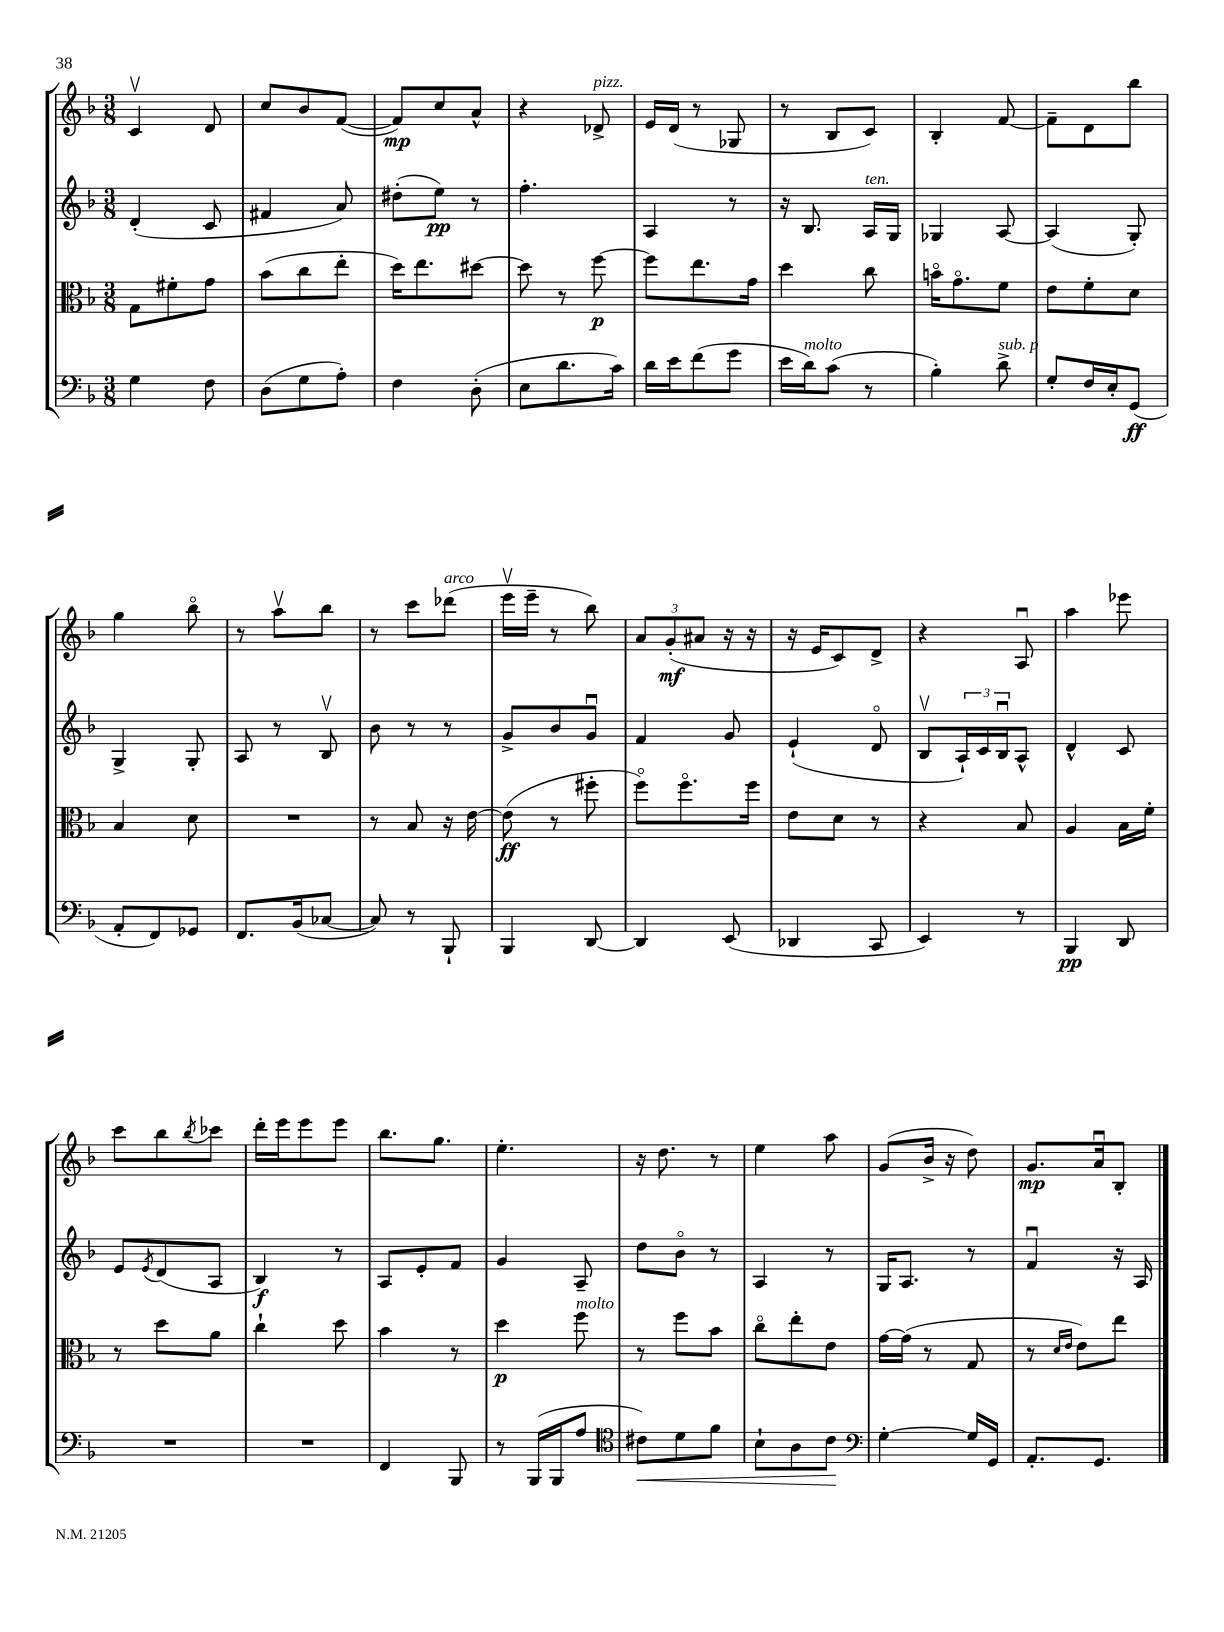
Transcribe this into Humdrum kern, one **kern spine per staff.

**kern	**dynam	**kern	**dynam	**kern	**dynam	**kern	**dynam
*part4	*part4	*part3	*part3	*part2	*part2	*part1	*part1
*staff4	*staff4	*staff3	*staff3	*staff2	*staff2	*staff1	*staff1
*clefF4	*	*clefC3	*	*clefG2	*	*clefG2	*
*k[b-]	*	*k[b-]	*	*k[b-]	*	*k[b-]	*
*M3/8	*	*M3/8	*	*M3/8	*	*M3/8	*
=21	=21	=21	=21	=21	=21	=21	=21
4G\	.	8G\L	.	(4d'/	.	4cv/	.
.	.	8f#X'\	.	.	.	.	.
8F\	.	8g\J	.	8c/	.	8d/	.
=22	=22	=22	=22	=22	=22	=22	=22
(8D\L	.	(8b-\L	.	4f#X/	.	8cc/L	.
8G\	.	8cc\	.	.	.	8b-/	.
8A'\J)	.	8ee'\J	.	8a/)	.	([8f/J	.
=23	=23	=23	=23	=23	=23	=23	=23
4F\	.	16dd\KL)	.	(8dd#X'\L	.	8f/L])	mp
.	.	8.ee\	.	.	.	.	.
.	.	.	.	8ee\J)	pp	8cc/	.
(8D'\	.	[8dd#X\J	.	8r	.	8a^^/J	.
=24	=24	=24	=24	=24	=24	=24	=24
8E\L	.	8dd#\]	.	4.ff'\	.	4r	.
8.d\	.	8r	.	.	.	.	.
!	!	!	!	!	!	!LO:TX:a:i:t=pizz.	!
.	.	[8ff\	p	.	.	8d-X^/	.
16c\Jk)	.	.	.	.	.	.	.
=25	=25	=25	=25	=25	=25	=25	=25
16d\LL	.	8ff\L]	.	4A/	.	16e/LL	.
16e\J	.	.	.	.	.	(16d/JJ	.
(8f\	.	8.ee\	.	.	.	8r	.
8g\J	.	.	.	8r	.	8G-X/	.
.	.	16g\Jk	.	.	.	.	.
=26	=26	=26	=26	=26	=26	=26	=26
16e\LL	.	4dd\	.	16r	.	8r	.
!LO:TX:a:i:t=molto	!	!	!	!	!	!	!
16d\J)	.	.	.	8.B-/	.	.	.
(8c\J	.	.	.	.	.	8B-/L	.
!	!	!	!	!LO:TX:a:i:t=ten.	!	!	!
8r	.	8cc\	.	16A/LL	.	8c/J)	.
.	.	.	.	16G/JJ	.	.	.
=27	=27	=27	=27	=27	=27	=27	=27
4B-'\)	.	16bn\KL	.	4G-X/	.	4B-'/	.
.	.	8.g\	.	.	.	.	.
!LO:TX:a:i:t=sub. p	!	!	!	!	!	!	!
8d^\	.	8f\J	.	[8A/	.	[8f/	.
=28	=28	=28	=28	=28	=28	=28	=28
8G'/L	.	8e\L	.	(4A/]	.	8f~\L]	.
16F/L	.	8f'\	.	.	.	8d\	.
16E'/J	.	.	.	.	.	.	.
(8GG/J	ff	8d\J	.	8G'/)	.	8bb-\J	.
!!LO:LB:g=z
=29	=29	=29	=29	=29	=29	=29	=29
8AA'/L	.	4B-/	.	4G^/	.	4gg\	.
8FF/)	.	.	.	.	.	.	.
8GG-X/J	.	8d\	.	8G'/	.	8bb-\	.
=30	=30	=30	=30	=30	=30	=30	=30
8.FF/L	.	4.r	.	8A/	.	8r	.
.	.	.	.	8r	.	8aav\L	.
(16BB-/k	.	.	.	.	.	.	.
[8C-X/J	.	.	.	8B-v/	.	8bb-\J	.
=31	=31	=31	=31	=31	=31	=31	=31
8C-/])	.	8r	.	8b-\	.	8r	.
8r	.	8B-/	.	8r	.	8ccc\L	.
!	!	!	!	!	!	!LO:TX:a:i:t=arco	!
8BBB-`/	.	16r	.	8r	.	(8ddd-X\J	.
.	.	[16e\	.	.	.	.	.
=32	=32	=32	=32	=32	=32	=32	=32
4BBB-/	.	(8e\]	ff	8g^/L	.	16eeev\LL	.
.	.	.	.	.	.	16eee~\JJ	.
.	.	8r	.	8b-/	.	8r	.
[8DD/	.	8ff#X'\	.	8gu/J	.	8bb-\)	.
=33	=33	=33	=33	=33	=33	=33	=33
4DD/]	.	8ff\L)	.	4f/	.	12a/L	.
.	.	.	.	.	.	(12g'/	mf
.	.	8.ff\	.	.	.	.	.
.	.	.	.	.	.	12a#X/J	.
(8EE/	.	.	.	8g/	.	16r	.
.	.	16ff\Jk	.	.	.	16r	.
=34	=34	=34	=34	=34	=34	=34	=34
4DD-X/	.	8e\L	.	(4e`/	.	16r	.
.	.	.	.	.	.	16e/KL	.
.	.	8d\J	.	.	.	8c/)	.
8CC/	.	8r	.	8d/	.	8d^/J	.
=35	=35	=35	=35	=35	=35	=35	=35
4EE/)	.	4r	.	8B-v/L	.	4r	.
.	.	.	.	24A`/L)	.	.	.
.	.	.	.	24c/	.	.	.
.	.	.	.	24B-u/J	.	.	.
8r	.	8B-/	.	8A^^/J	.	8Au/	.
=36	=36	=36	=36	=36	=36	=36	=36
4BBB-/	pp	4A/	.	4d^^/	.	4aa\	.
8DD/	.	16B-\LL	.	8c/	.	8eee-X\	.
.	.	16f'\JJ	.	.	.	.	.
!!LO:LB:g=z
=37	=37	=37	=37	=37	=37	=37	=37
4.r	.	8r	.	8e/L	.	8ccc\L	.
.	.	.	.	8qe/	.	.	.
.	.	8dd\L	.	(8d/	.	8bb-\	.
.	.	.	.	.	.	8qbb-/	.
.	.	8a\J	.	8A/J	.	8ccc-X\J	.
=38	=38	=38	=38	=38	=38	=38	=38
4.r	.	4cc`\	.	4B-/)	f	16ddd'\LL	.
.	.	.	.	.	.	16eee\J	.
.	.	.	.	.	.	8eee\	.
.	.	8dd\	.	8r	.	8eee\J	.
=39	=39	=39	=39	=39	=39	=39	=39
4FF/	.	4b-\	.	8A/L	.	8.bb-\L	.
.	.	.	.	8e'/	.	.	.
.	.	.	.	.	.	8.gg\J	.
8BBB-/	.	8r	.	8f/J	.	.	.
=40	=40	=40	=40	=40	=40	=40	=40
8r	.	4dd\	p	4g/	.	4.ee'\	.
(16BBB-/LL	.	.	.	.	.	.	.
16BBB-/J	.	.	.	.	.	.	.
!	!	!LO:TX:a:i:t=molto	!	!	!	!	!
8A/J	.	8ff\	.	8A~/	.	.	.
=41	=41	=41	=41	=41	=41	=41	=41
*clefC4	*	*	*	*	*	*	*
!	!LO:HP:b	!	!	!	!	!	!
8c#X\L)	<	8r	.	8dd\L	.	16r	.
.	.	.	.	.	.	8.dd\	.
8d\	.	8ff\L	.	8b-\J	.	.	.
8f\J	.	8b-\J	.	8r	.	8r	.
=42	=42	=42	=42	=42	=42	=42	=42
8B-`\L	.	8cc\L	.	4A/	.	4ee\	.
8A\	.	8ee'\	.	.	.	.	.
8c\J	.	8e\J	.	8r	.	8aa\	.
.	[	.	.	.	.	.	.
=43	=43	=43	=43	=43	=43	=43	=43
*clefF4	*	*	*	*	*	*	*
[4G'\	.	[16g\LL	.	16G/KL	.	(8g/L	.
.	.	(16g\JJ]	.	8.A/J	.	.	.
.	.	8r	.	.	.	16b-^/Jk	.
.	.	.	.	.	.	16r	.
16G/LL]	.	8G/	.	8r	.	8dd\)	.
16GG/JJ	.	.	.	.	.	.	.
=44	=44	=44	=44	=44	=44	=44	=44
8.AA'/L	.	8r	.	4fu/	.	8.g/L	mp
.	.	16qqd/LL	.	.	.	.	.
.	.	16qqe/JJ	.	.	.	.	.
.	.	8e\L)	.	.	.	.	.
8.GG/J	.	.	.	.	.	16au/k	.
.	.	8ee\J	.	16r	.	8B-'/J	.
.	.	.	.	16A/	.	.	.
==	==	==	==	==	==	==	==
*-	*-	*-	*-	*-	*-	*-	*-
